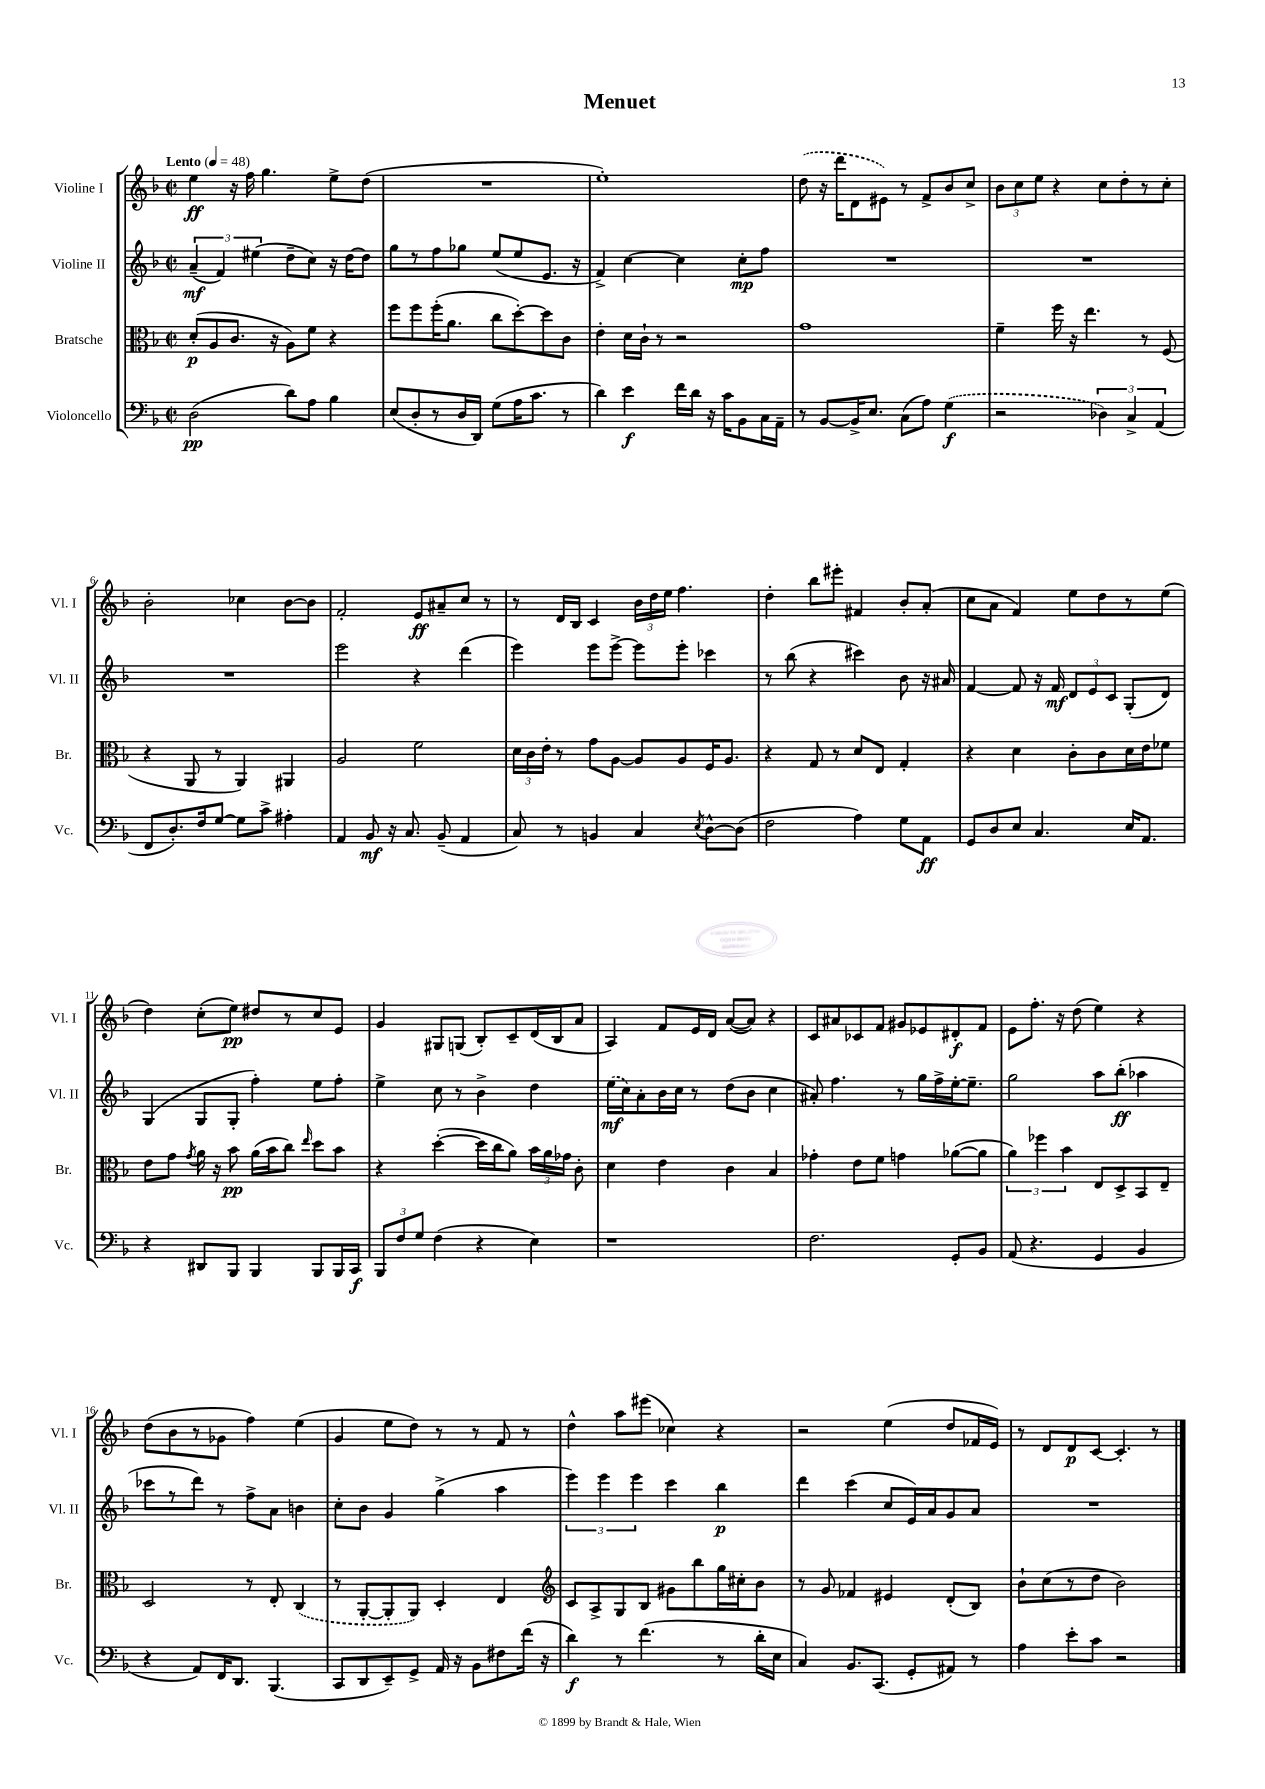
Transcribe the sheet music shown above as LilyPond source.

\header { title = "Menuet" }
<<
\new StaffGroup <<
\new Staff = "s0" \with { instrumentName = "Violine I" shortInstrumentName = "Vl. I" } {
    \clef treble \key f \major \defaultTimeSignature \time 2/2 \tempo "Lento" 4 = 48
    \autoBeamOff e''4\ff r16 f''16 g''4. e''8[-> d''8]( |
    R1 |
    e''1-.) |
    \once \slurDashed d''8( r16 d'''16[ d'8 eis'8]) r8 f'8[-> bes'8 c''8]-> |
    \tuplet 3/2 { bes'8[ c''8 e''8] } r4 c''8[ d''8-. r8 c''8]-. |
    bes'2-. ces''4 bes'8[~ bes'8] |
    f'2-. e'8[\ff ais'8-- c''8] r8 |
    r8 d'16[ bes16] c'4 \tuplet 3/2 { bes'16[ d''16 e''16] } f''4. |
    d''4-. bes''8[ eis'''8]-. fis'4 bes'8[-. a'8]-.( |
    c''8[ a'8] f'4) e''8[ d''8 r8 e''8]( |
    d''4) c''8[-.( e''8]\pp) dis''8[ r8 c''8 e'8] |
    g'4 gis8[ g8]( bes8[-.) c'8-- d'16( bes16 a'8] |
    a4) f'8[ e'16 d'16] a'8[~( a'8]) r4 |
    c'8[ ais'8 ces'8 f'8] gis'8[ ees'8 dis'8-.\f f'8] |
    e'8[ f''8.]-. r16 d''8( e''4) r4 |
    d''8[( bes'8 r8 ges'8] f''4) e''4( |
    g'4 e''8[ d''8]) r8 r8 f'8 r8 |
    d''4-^ a''8[ eis'''8]( ces''4) r4 |
    r2 e''4( d''8[ fes'16 e'16]) |
    r8 d'8[ d'8\p c'8]~ c'4.-. r8 \bar "|." |
}
\new Staff = "s1" \with { instrumentName = "Violine II" shortInstrumentName = "Vl. II" } {
    \clef treble \key f \major \defaultTimeSignature \time 2/2
    \autoBeamOff \tuplet 3/2 { a'4--\mf( f'4) eis''4( } d''8[-- c''8]) r16 d''16[~ d''8] |
    g''8[ r8 f''8 ges''8] e''8[( e''8 e'8.] r16 |
    f'4->) c''4~ c''4 c''8[-.\mp f''8] |
    R1 |
    R1 |
    R1 |
    e'''2 r4 d'''4( |
    e'''4) e'''8[ e'''8]~-> e'''8[ e'''8]-. ces'''4 |
    r8 bes''8( r4 cis'''4) bes'8 r16 ais'16 |
    f'4~ f'8 r16 f'16\mf \tuplet 3/2 { d'8[ e'8 c'8] } g8[-.( d'8]) |
    g4( g8[ g8]-. f''4-.) e''8[ f''8]-. |
    e''4-> c''8 r8 bes'4-> d''4 |
    \once \slurDashed e''16[\mf( c''16) a'8-. bes'16 c''16] r8 d''8[( bes'8] c''4 |
    ais'8-.) f''4. r8 g''16[ f''16-> e''16~-. e''8.]-- |
    g''2 a''8[ bes''8]-.\ff( aes''4 |
    ces'''8[ r8 d'''8]) r8 f''8[-> a'8] b'4 |
    c''8[-. bes'8] g'4 g''4->( a''4 |
    \tuplet 3/2 { e'''4) e'''4 e'''4 } c'''4 bes''4\p |
    d'''4 c'''4( c''8[ e'16) a'16 g'8 a'8] |
    R1 \bar "|." |
}
\new Staff = "s2" \with { instrumentName = "Bratsche" shortInstrumentName = "Br." } {
    \clef alto \key f \major \defaultTimeSignature \time 2/2
    \autoBeamOff d'8[-.\p( a8 c'8.] r16 a8[) f'8] r4 |
    f''8[ f''8 f''16-.( a'8.] c''8[ d''8~-.) d''8 c'8] |
    e'4-. d'16[ c'16]-! r8 r2 |
    g'1 |
    f'4-- f''16 r16 e''4. r8 f8( |
    r4 a,8 r8 a,4) ais,4 |
    a2 f'2 |
    \tuplet 3/2 { d'16[ c'16 e'16]-. } r8 g'8[ a8]~ a8[ a8 f16 a8.] |
    r4 g8 r8 d'8[ e8] g4-. |
    r4 d'4 c'8[-. c'8 d'16 e'16 fes'8] |
    e'8[ g'8] \acciaccatura { g'8 } a'16 r16 bes'8\pp a'16[( bes'16 c''8]) \grace { e''16 } d''8[ bes'8] |
    r4 d''4~-.( d''16[ c''16 a'8]) \tuplet 3/2 { bes'16[ a'16 ges'16] } c'8-. |
    d'4 e'4 c'4 bes4 |
    ges'4-. e'8[ f'8] g'4 aes'8[~( aes'8] |
    \tuplet 3/2 { a'4) fes''4 bes'4 } e8[ d8-> bes,8 e8]-- |
    d2 r8 e8-. \once \slurDashed c4( |
    r8 a,8[~-. a,8-. a,8]) d4-. e4 |
    \clef treble c'8[ a8-> g8 bes8] gis'8[ bes''8 g''16 cis''16-. bes'8] |
    r8 g'8 fes'4 eis'4 d'8[-.( bes8]) |
    bes'8[-! c''8( r8 d''8] bes'2) \bar "|." |
}
\new Staff = "s3" \with { instrumentName = "Violoncello" shortInstrumentName = "Vc." } {
    \clef bass \key f \major \defaultTimeSignature \time 2/2
    \autoBeamOff d2\pp( d'8[) a8] bes4 |
    e8[( d8-. r8 d16 d,16]) g8[( a16 c'8.] r8 |
    d'4) e'4\f f'16[ d'16] r16 c'16[ bes,8 c16 a,16]-- |
    r8 bes,8[~ bes,16-> e8.] c8[( a8]) \once \slurDashed g4\f( |
    r2 \tuplet 3/2 { des4) c4-> a,4( } |
    f,8[ d8.-.) f16 g8]~ g8[ c'8]-> ais4-. |
    a,4 bes,8\mf r16 c8. bes,8--( a,4 |
    c8) r8 b,4 c4 \acciaccatura { e8 } d8[~-^ d8]( |
    f2 a4) g8[ a,8]\ff |
    g,8[ d8 e8] c4. e16[ a,8.] |
    r4 dis,8[ bes,,8] bes,,4 bes,,8[ bes,,16 c,16]\f |
    \tuplet 3/2 { bes,,8[ f8 g8] } f4( r4 e4) |
    r1 |
    f2. g,8[-. bes,8] |
    a,8( r4. g,4 bes,4 |
    r4 a,8[) f,16 d,8.] bes,,4.( |
    c,8[ d,8 e,8--) g,8]-> a,16 r16 bes,8[ fis8 f'16]( r16 |
    d'4\f) r8 f'4.( r8 d'16[-. e16] |
    c4) bes,8.[ c,8.]( g,8[-. ais,8]) r8 |
    a4 e'8[-. c'8] r2 \bar "|." |
}
>>
>>
